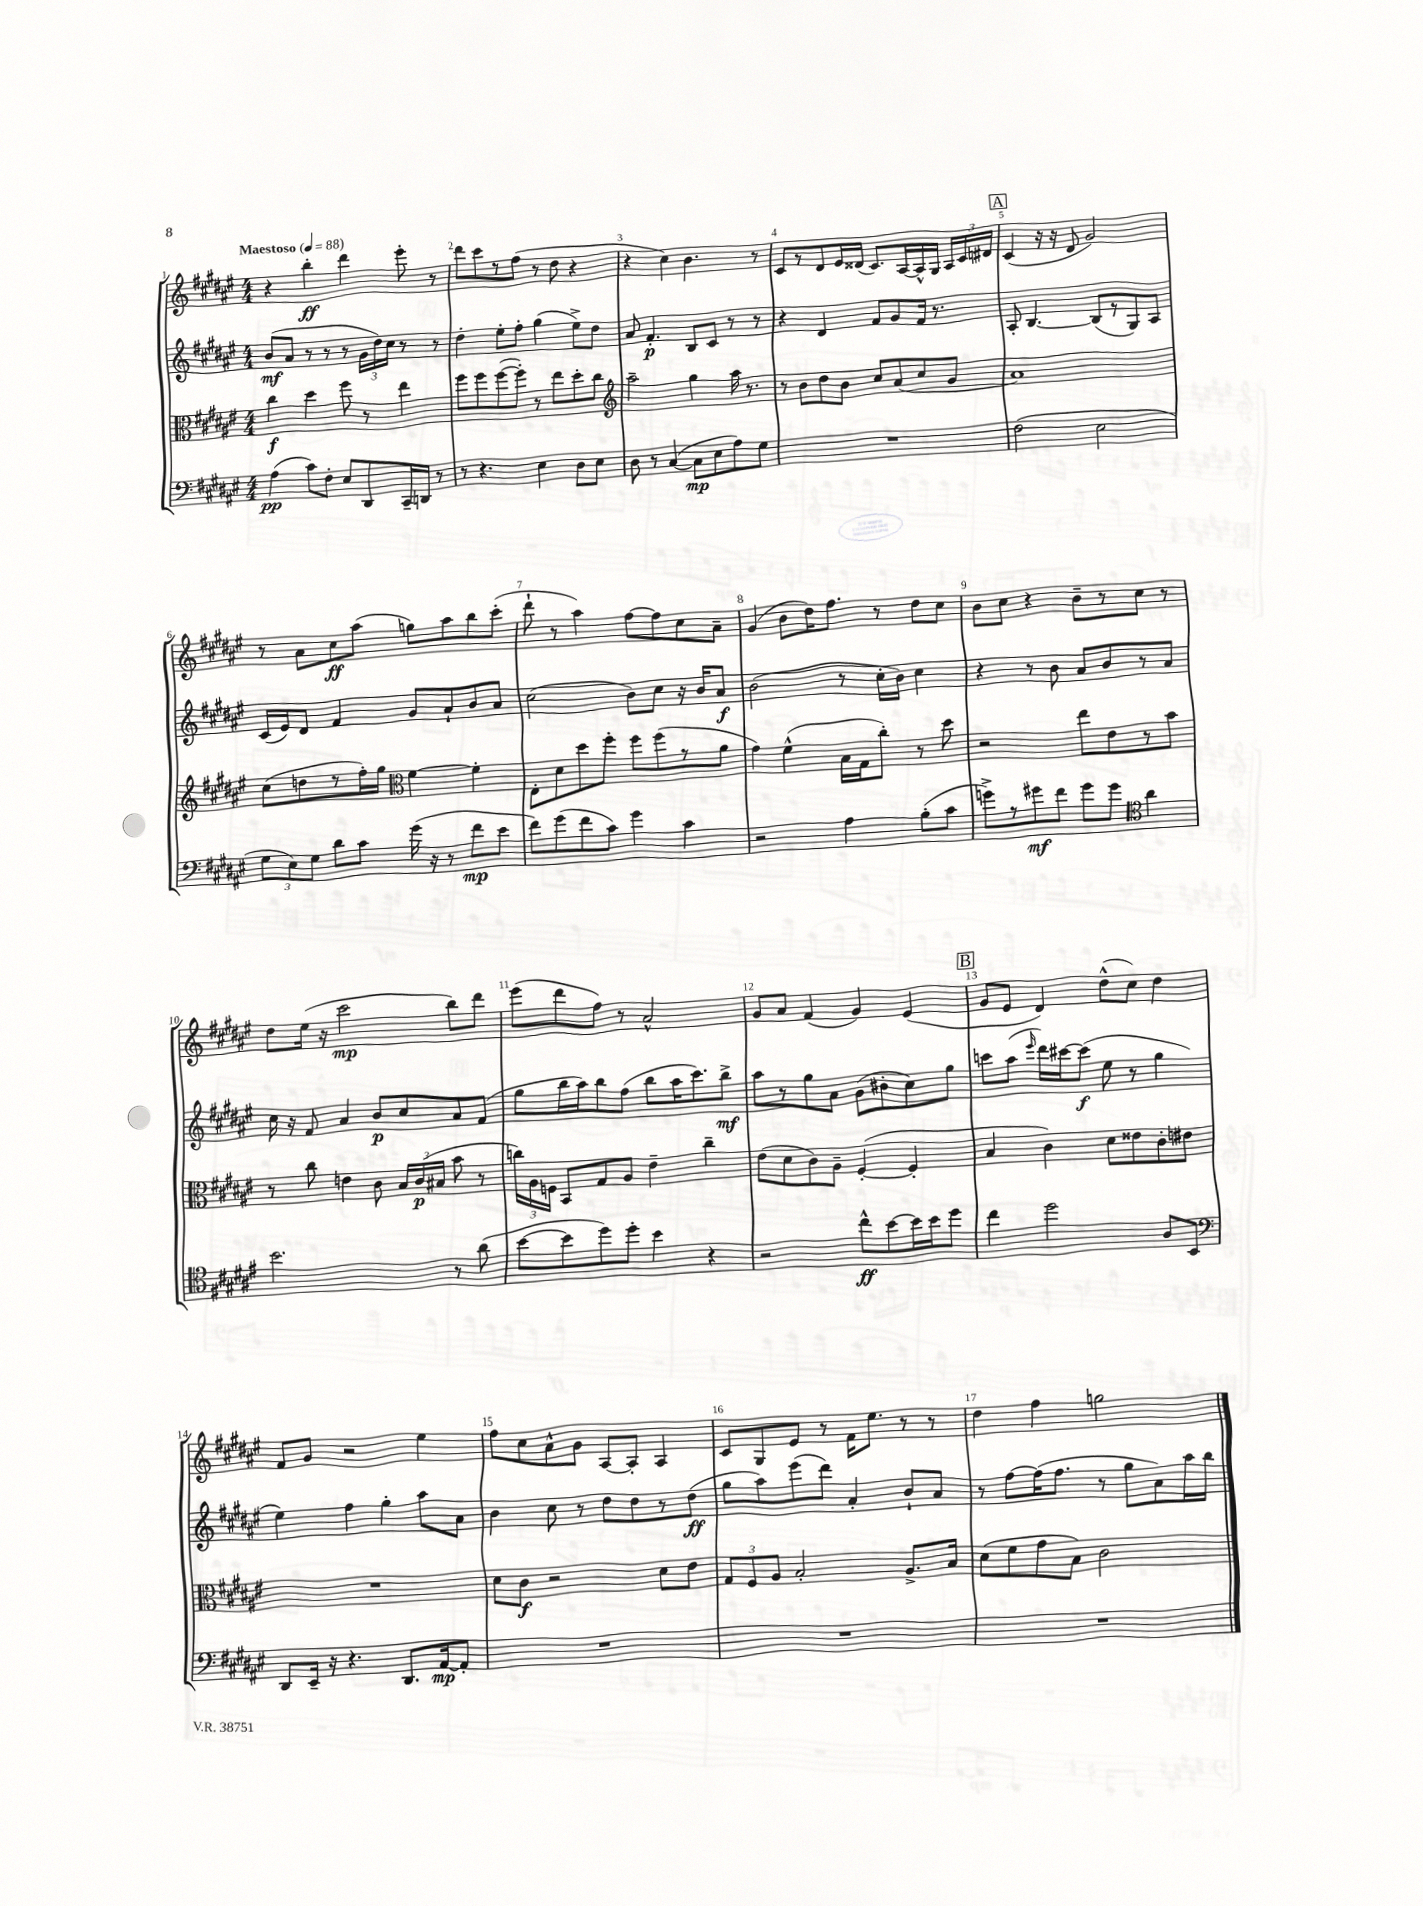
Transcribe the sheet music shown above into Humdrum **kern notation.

**kern	**dynam	**kern	**dynam	**kern	**dynam	**kern	**dynam
*part4	*part4	*part3	*part3	*part2	*part2	*part1	*part1
*staff4	*staff4	*staff3	*staff3	*staff2	*staff2	*staff1	*staff1
*clefF4	*	*clefC3	*	*clefG2	*	*clefG2	*
*k[f#c#g#d#a#e#]	*	*k[f#c#g#d#a#e#]	*	*k[f#c#g#d#a#e#]	*	*k[f#c#g#d#a#e#]	*
*M4/4	*	*M4/4	*	*M4/4	*	*M4/4	*
*MM88	*	*MM88	*	*MM88	*	*MM88	*
=1	=1	=1	=1	=1	=1	=1	=1
!	!	!	!	!	!	!LO:TX:a:B:t=Maestoso	!
(4A#\	pp	4cc#\	f	(8b/L	mf	4r	.
.	.	.	.	8a#/J	.	.	.
8c#\L)	.	4dd#\	.	8r	.	4bb'\	ff
8F#'\J	.	.	.	8r	.	.	.
8E#/L	.	8ff#\	.	8r	.	4ddd#\	.
8DD#/	.	8r	.	24g#\LL	.	.	.
.	.	.	.	24dd#\)	.	.	.
.	.	.	.	24cc#\JJ	.	.	.
16CC#~/L	.	4ee#\	.	8r	.	8eee#'\	.
16DDn/JJ	.	.	.	.	.	.	.
8r	.	.	.	8r	.	8r	.
=2	=2	=2	=2	=2	=2	=2	=2
8r	.	8ff#\L	.	4dd#'\	.	8ddd#\L	.
4.r	.	8ff#\	.	.	.	8ccc#\	.
.	.	([8ff#\	.	8ee#'\L	.	8r	.
.	.	8ff#'\J])	.	8ff#'\J	.	(8ff#\J	.
4E#\	.	8r	.	(4gg#\	.	8r	.
.	.	8ee#\L	.	.	.	8dd#\	.
8D#\L	.	8dd#'\	.	8ee#^\L)	.	4r	.
8E#\J	.	8cc#\J	.	8dd#\J	.	.	.
=3	=3	=3	=3	=3	=3	=3	=3
*	*	*clefG2	*	*	*	*	*
8D#\	.	2aa#~\	.	8a#/	.	4r	.
8r	.	.	.	4.f#'/	p	.	.
([4C#/	.	.	.	.	.	4cc#\)	.
8C#\L]	mp	4gg#\	.	8B/L	.	4.b\	.
8E#\	.	.	.	8c#/J	.	.	.
8A#\)	.	16aa#\	.	8r	.	.	.
.	.	8.r	.	.	.	.	.
8G#\J	.	.	.	8r	.	8r	.
=4	=4	=4	=4	=4	=4	=4	=4
1r	.	8r	.	4r	.	8c#/L	.
.	.	8b\L	.	.	.	8r	.
.	.	8dd#\	.	4d#/	.	8d#/	.
.	.	8b\J	.	.	.	16e#/L	.
.	.	.	.	.	.	(16d##X/JJ	.
.	.	8cc#/L	.	8f#/L	.	8.c#/L)	.
.	.	(8a#/	.	8g#/	.	.	.
.	.	.	.	.	.	[16A#/L	.
.	.	8cc#/	.	16f#/Jk	.	16A#^^/]	.
.	.	.	.	8.r	.	16G#/JJ	.
.	.	8g#/J	.	.	.	24A#/LL	.
.	.	.	.	.	.	24c#/	.
.	.	.	.	.	.	24d#X/JJ	.
!!LO:REH:place=s1:t=A
=5	=5	=5	=5	=5	=5	=5	=5
(2F#\	.	1a#)	.	8A#'/	.	(4c#/	.
.	.	.	.	[4.B/	.	.	.
.	.	.	.	.	.	16r	.
.	.	.	.	.	.	16r	.
.	.	.	.	.	.	8d#/	.
2E#\	.	.	.	(8B/L]	.	2g#/)	.
.	.	.	.	8r	.	.	.
.	.	.	.	8G#/)	.	.	.
.	.	.	.	8A#/J	.	.	.
!!LO:LB:g=z
=6	=6	=6	=6	=6	=6	=6	=6
12G#\L	.	(8cc#\L	.	(16c#/LL	.	8r	.
.	.	.	.	16e#/J)	.	.	.
12E#\)	.	.	.	.	.	.	.
.	.	8ddn\	.	8d#/J	.	8a#\L	.
12G#\J	.	.	.	.	.	.	.
8d#\L	.	8r	.	4f#/	.	8cc#\	ff
8c#\J	.	16ff#'\L)	.	.	.	(8aa#\J	.
.	.	16gg#\JJ	.	.	.	.	.
*	*	*clefC3	*	*	*	*	*
(16g#\	.	[4f#\	.	8g#/L	.	8ggn\L)	.
16r	.	.	.	.	.	.	.
8r	.	.	.	8a#`/	.	8aa#\	.
8f#\L	mp	4f#'\]	.	8b/	.	8bb\	.
8e#\J	.	.	.	8a#/J	.	(8ccc#'\J	.
=7	=7	=7	=7	=7	=7	=7	=7
8f#\L)	.	8E#'\L	.	(2cc#\	.	8ddd#`\	.
(8g#\	.	8d#\	.	.	.	8r	.
8f#\	.	8dd#\	.	.	.	4aa#\)	.
8c#\J)	.	8ff#'\J	.	.	.	.	.
4g#\	.	8ff#\L	.	8b\L)	.	[8ff#\L	.
.	.	(8ff#\	.	8cc#\J	.	8ff#\]	.
4c#\	.	8r	.	16r	.	8cc#\	.
.	.	.	.	16b/KL	.	.	.
.	.	8a#\J	.	8a#/J	f	8a#~\J	.
=8	=8	=8	=8	=8	=8	=8	=8
2r	.	4g#\)	.	(2b\	.	(4g#/	.
.	.	(4f#^^\	.	.	.	8b\L	.
.	.	.	.	.	.	16dd#\K)	.
.	.	.	.	.	.	8.ff#\J	.
4A#\	.	16B\LL	.	8r	.	.	.
.	.	16G#\J	.	.	.	.	.
.	.	8cc#'\J)	.	16cc#'\LL	.	8r	.
.	.	.	.	16b\JJ)	.	.	.
(8B'\L	.	8r	.	4cc#\	.	8dd#\L	.
8c#\J	.	8dd#\	.	.	.	8cc#\J	.
=9	=9	=9	=9	=9	=9	=9	=9
8gn^\L)	.	2r	.	4r	.	8b\L	.
8r	.	.	.	.	.	8cc#\J	.
8g#X\	mf	.	.	8r	.	4r	.
8f#\J	.	.	.	8b\	.	.	.
8g#\L	.	8ee#\L	.	8a#/L	.	8b~\L	.
8g#\J	.	8e#\	.	8b/	.	8r	.
*clefC4	*	*	*	*	*	*	*
4a#\	.	8r	.	8r	.	8cc#\J	.
.	.	8b\J	.	8a#/J	.	8r	.
!!LO:LB:g=z
=10	=10	=10	=10	=10	=10	=10	=10
2.b\	.	8r	.	16cc#\	.	8dd#\L	.
.	.	.	.	16r	.	.	.
.	.	8cc#\	.	8f#/	.	(16ee#\Jk	.
.	.	.	.	.	.	16r	.
.	.	4en\	.	4a#/	.	2ccc#\	mp
.	.	8c#\	.	8b/L	p	.	.
.	.	24B/LL	.	8cc#/	.	.	.
.	.	(24c#/	p	.	.	.	.
.	.	24B#X/JJ	.	.	.	.	.
8r	.	8b\	.	8a#/	.	8bb\L)	.
(8a#\	.	8r	.	(8f#/J	.	8ddd#\J	.
=11	=11	=11	=11	=11	=11	=11	=11
[8b\L	.	24ccn\LL)	.	8gg#\L	.	(8eee#\L	.
.	.	24A#\	.	.	.	.	.
.	.	24Fn\JJ	.	.	.	.	.
8b\]	.	8BB/L	.	16bb\L	.	8ddd#\	.
.	.	.	.	16aa#\J)	.	.	.
8dd#\)	.	8G#/	.	8bb\	.	8ff#\J)	.
8dd#'\J	.	8A#/J	.	(8ff#\J	.	8r	.
4b\	.	4e#~\	.	8bb\L	.	2a#^^/	.
.	.	.	.	16aa#\K	.	.	.
.	.	.	.	8.ccc#\)	.	.	.
4r	.	4cc~\	.	.	.	.	.
.	.	.	.	8bb^\J	mf	.	.
=12	=12	=12	=12	=12	=12	=12	=12
2r	.	(8e#\L	.	8aa#\L	.	8g#/L	.
.	.	8d#\	.	8r	.	8a#/J	.
.	.	8c#\)	.	8gg#\	.	(4f#/	.
.	.	8A#~\J	.	8a#\J	.	.	.
8cc#^^\L	ff	([4F#'/	.	(8g#\L	.	4g#/)	.
[8b\	.	.	.	8b#X'\	.	.	.
16b\L]	.	4F#'/]	.	8cc#\)	.	(4e#/	.
16b\J	.	.	.	.	.	.	.
8dd#\J	.	.	.	8gg#\J	.	.	.
!!LO:REH:place=s1:t=B
=13	=13	=13	=13	=13	=13	=13	=13
4cc#\	.	4B/	.	8cccn\L	.	8g#/L	.
.	.	.	.	(8aa#\J	.	8e#/J	.
.	.	.	.	16qqeee#/	.	.	.
2dd#\	.	4c#\)	.	16ddd#\LL)	.	4d#/)	.
.	.	.	.	[16ccc#X\J	.	.	.
.	.	.	.	(8ccc#\J]	f	.	.
.	.	8d#\L	.	8ee#\	.	(8dd#^^\L	.
.	.	8e##X\	.	8r	.	8cc#\J)	.
8A#/L	.	8c#'\	.	4gg#\	.	4dd#\	.
8BB/J	.	8e#X\J	.	.	.	.	.
!!LO:LB:g=z
=14	=14	=14	=14	=14	=14	=14	=14
*clefF4	*	*	*	*	*	*	*
8DD#/L	.	1r	.	4ee#\)	.	8f#/L	.
16EE#~/Jk	.	.	.	.	.	8g#/J	.
16r	.	.	.	.	.	.	.
4.r	.	.	.	4ff#\	.	2r	.
.	.	.	.	4gg#'\	.	.	.
8.DD#/L	.	.	.	.	.	.	.
.	.	.	.	8aa#\L	.	4ee#\	.
[16AA#/k	mp	.	.	.	.	.	.
8AA#'/J]	.	.	.	8a#\J	.	.	.
=15	=15	=15	=15	=15	=15	=15	=15
1r	.	8d#\L	.	4b\	.	8ff#\L	.
.	.	8c#\J	f	.	.	8cc#\	.
.	.	2r	.	8cc#\	.	8a#^^\	.
.	.	.	.	8r	.	8g#\J	.
.	.	.	.	8dd#\L	.	[8A#/L	.
.	.	.	.	8dd#\	.	8A#'/J]	.
.	.	8d#\L	.	8r	.	4A#/	.
.	.	8e#\J	.	(8dd#\J	ff	.	.
=16	=16	=16	=16	=16	=16	=16	=16
1r	.	12G#/L	.	8gg#\L	.	8c#/L	.
.	.	12F#/	.	.	.	.	.
.	.	.	.	8aa#\)	.	8G#/	.
.	.	12A#/J	.	.	.	.	.
.	.	2B'/	.	(8eee#\	.	8e#/J	.
.	.	.	.	8ddd#\J)	.	8r	.
.	.	.	.	4a#'/	.	16f#\KL	.
.	.	.	.	.	.	8.ee#\J	.
.	.	8.A#^/L	.	8b`/L	.	8r	.
.	.	.	.	8a#/J	.	8r	.
.	.	16B/Jk	.	.	.	.	.
=17	=17	=17	=17	=17	=17	=17	=17
1r	.	(8d#\L	.	8r	.	4dd#\	.
.	.	8f#\	.	[8ff#\L	.	.	.
.	.	8g#\	.	(16ff#\K]	.	4ff#\	.
.	.	.	.	8.ff#\J	.	.	.
.	.	8B\J)	.	.	.	.	.
.	.	2c#\	.	8r	.	2ggn\	.
.	.	.	.	8gg#\L	.	.	.
.	.	.	.	8a#\)	.	.	.
.	.	.	.	16aa#\L	.	.	.
.	.	.	.	16bb\JJ	.	.	.
==	==	==	==	==	==	==	==
*-	*-	*-	*-	*-	*-	*-	*-
